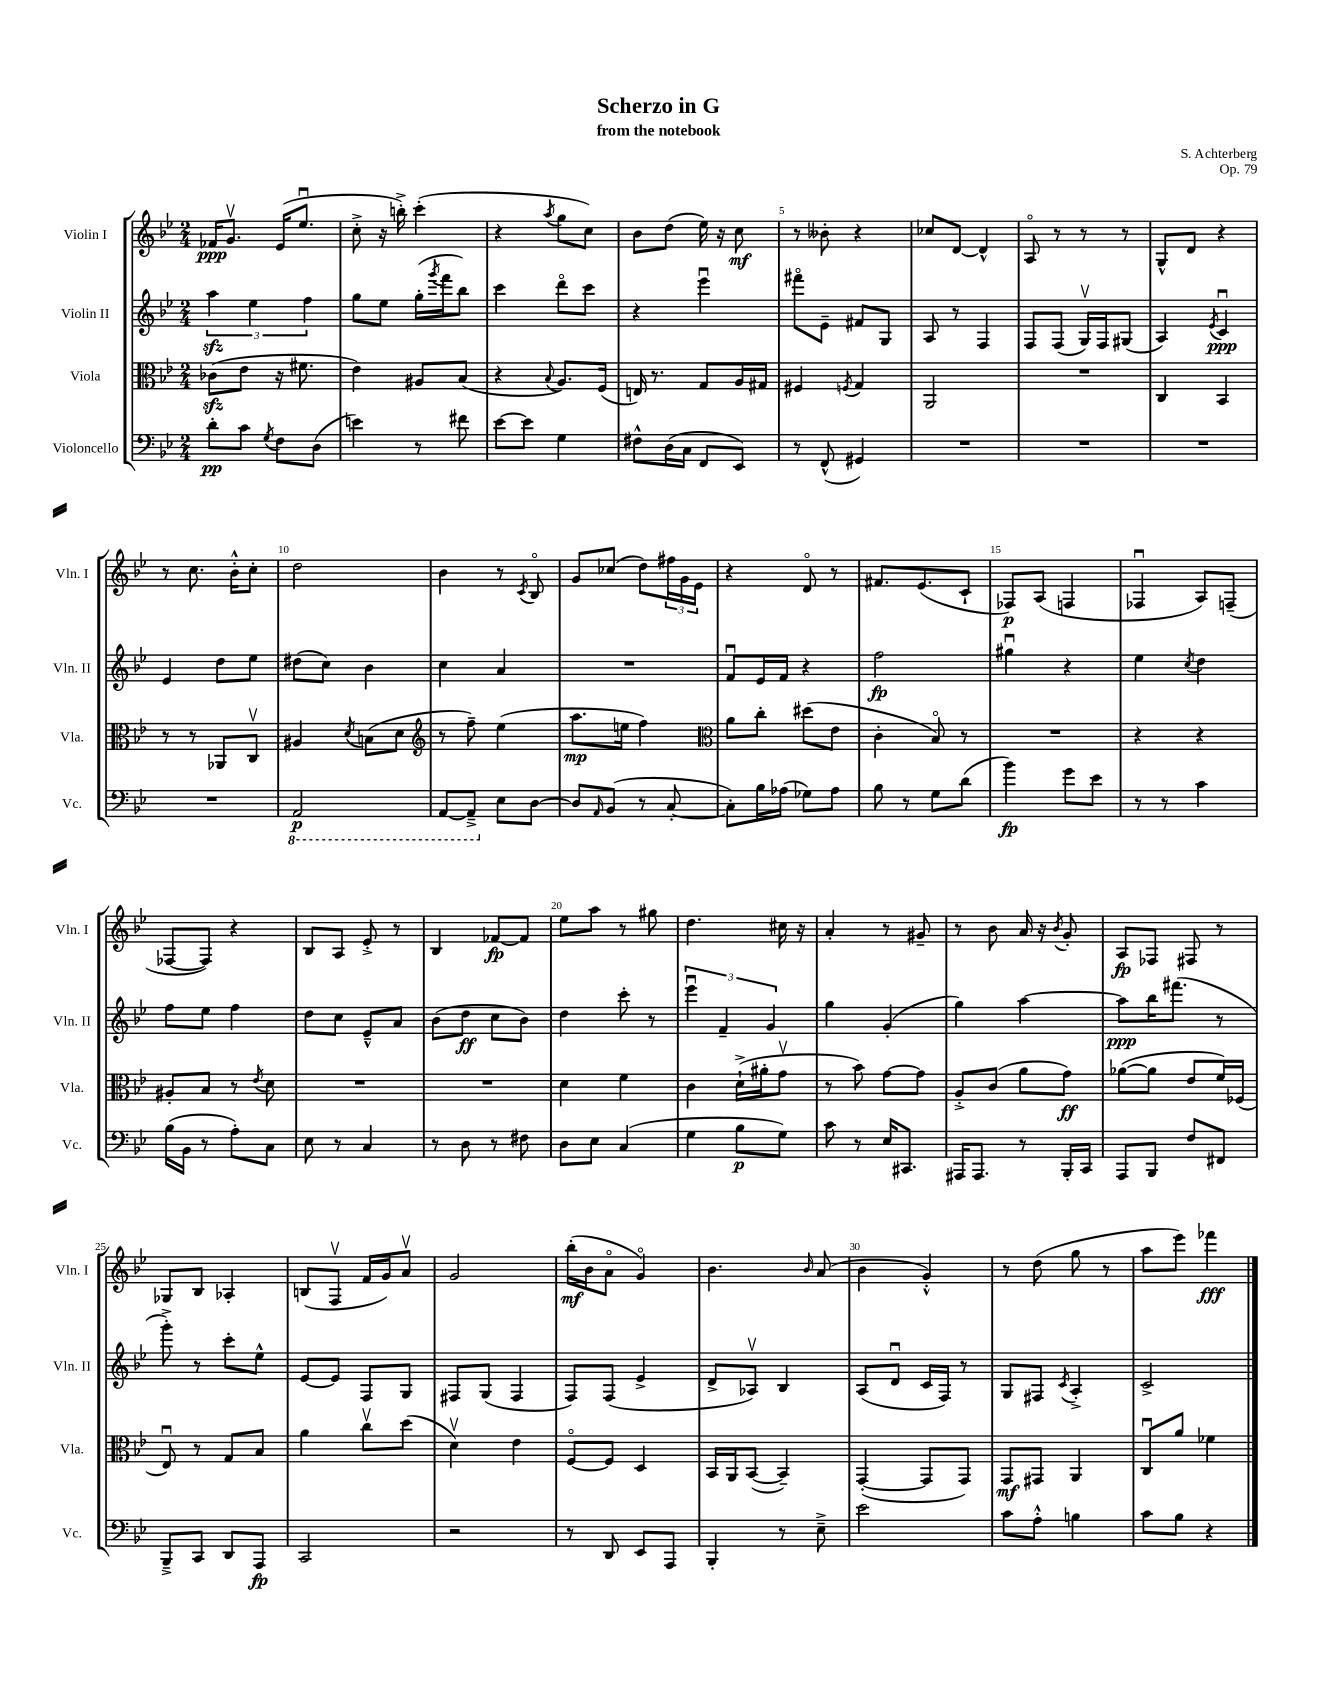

**kern	**kern	**kern	**kern
*staff4	*staff3	*staff2	*staff1
*clefF4	*clefC3	*clefG2	*clefG2
*k[b-e-]	*k[b-e-]	*k[b-e-]	*k[b-e-]
*M2/4	*M2/4	*M2/4	*M2/4
8d'	(8c-	6aa	16f-
.	.	.	8.gv
8c	8e-	.	.
.	.	6ee-	.
8qG	.	.	.
8F	16r	.	(16e-
.	8.f#	.	8.ee-u
.	.	6ff	.
(8D	.	.	.
=	=	=	=
4e)	4e-)	8gg	8cc'^
.	.	8ee-	16r
.	.	.	16bb'^)
8r	8A#	(16gg'	(4ccc'
.	.	8qggg	.
.	.	16fff	.
8f#	(8B-	8bb-)	.
=	=	=	=
[8e-	4r	4ccc	4r
8e-]	.	.	.
.	8qqB-	.	8qaa
4G	8.A)	8dddo	8gg
.	.	8ccc	8cc)
.	(16F	.	.
=	=	=	=
8F#^^	16E)	4r	8b-
.	8.r	.	.
(16D	.	.	(8dd
16C	.	.	.
8FF	8G	4eee-u	16ee-)
.	.	.	16r
8EE-)	16A	.	8cc
.	16G#	.	.
=	=	=	=
8r	4F#	8fff#o	8r
(8FF^^	.	8e-~	8b--'
.	8qF	.	.
4GG#)	4G	8f#	4r
.	.	8G	.
=	=	=	=
2r	2AA	8A	8cc-
.	.	8r	[8d
.	.	4F	4d^^]
=	=	=	=
2r	2r	8F	8Ao
.	.	(8F	8r
.	.	16Gv)	8r
.	.	16F	.
.	.	(8G#	8r
=	=	=	=
2r	4C	4A)	8G^^
.	.	.	8d
.	.	8qe-	.
.	4BB-	4cu	4r
=	=	=	=
2r	8r	4e-	8r
.	8r	.	8.cc
.	8AA-	8dd	.
.	.	.	16b-'^^
.	8Cv	8ee-	8cc'
=	=	=	=
2AAA	4A#	(8dd#	2dd
.	.	8cc)	.
.	8qd	.	.
.	(8B	4b-	.
.	8d	.	.
=	=	=	=
*	*clefG2	*	*
[8AAA	8r	4cc	4b-
8AAA~^]	8ff~)	.	.
8E-	(4ee-	4a	8r
.	.	.	8qc
[8D	.	.	8B-o
=	=	=	=
8D]	8.aa	2r	8g
16qqAA	.	.	.
(8BB-	.	.	(8cc-
.	16ee	.	.
8r	4ff)	.	8dd)
[8C'	.	.	24ff#
.	.	.	24g
.	.	.	24e-
=	=	=	=
*	*clefC3	*	*
8C'])	8a	8fu	4r
16B-	8cc'	16e-	.
(16A-	.	16f	.
8G-)	(8dd#	4r	8do
8A-	8e-	.	8r
=	=	=	=
8B-	4c'	2ff	8.f#
8r	.	.	.
.	.	.	(8.e-
8G	8B-o)	.	.
(8d	8r	.	8c`
=	=	=	=
4b-)	2r	4gg#u	8F-)
.	.	.	(8A
8g	.	4r	4F
8e-	.	.	.
=	=	=	=
8r	4r	4ee-	4F-u
8r	.	.	.
.	.	8qcc	.
4c	4r	4dd	8A)
.	.	.	(8F~
=	=	=	=
(16B-	8A#'	8ff	[8F-
16BB-	.	.	.
8r	8B-	8ee-	8F-])
8A')	8r	4ff	4r
.	8qe-	.	.
8C	8d	.	.
=	=	=	=
8E-	2r	8dd	8B-
8r	.	8cc	8A
4C	.	8e-~^^	8e-'^
.	.	8a	8r
=	=	=	=
8r	2r	(8b-	4B-
8D	.	8dd	.
8r	.	8cc	[8f-
8F#	.	8b-)	8f-]
=	=	=	=
8D	4d	4dd	8ee-
8E-	.	.	8aa
(4C	4f	8ccc'	8r
.	.	8r	8gg#
=	=	=	=
4G	4c	6eee-u	4.dd
.	.	6f~	.
8B-	(16d`^	.	.
.	16a#'	.	.
.	.	6g	.
8G)	8gv	.	16cc#
.	.	.	16r
=	=	=	=
8c	8r	4gg	4a'
8r	8b-)	.	.
16E-	[8g	(4g'	8r
8.CC#	.	.	.
.	8g]	.	8g#~
=	=	=	=
16AAA#	8A'^	4gg)	8r
8.AAA#	.	.	.
.	(8c	.	8b-
8r	8a	[4aa	16a
.	.	.	16r
.	.	.	8qb-
16BBB-'	8g)	.	8g'
16CC	.	.	.
=	=	=	=
8AAA	([8a-	8aa]	8A
8BBB-	8a-]	16bb-	8F-
.	.	(8.fff#	.
8F	8e-	.	8F#
8FF#	16f)	8r	8r
.	(16F-	.	.
=	=	=	=
8BBB-~^	8E-u)	8ggg'^)	8G-
8CC	8r	8r	8B-
8DD	8G	8ccc'	4A-'
8AAA	8B-	8ee-^^	.
=	=	=	=
2CC	4a	[8e-	(8B
.	.	8e-]	8Fv
.	8ccv	8F	16f
.	.	.	16g)
.	(8dd	8G	8av
=	=	=	=
2r	4dv)	8F#	2g
.	.	(8G	.
.	4e-	4F#	.
=	=	=	=
8r	[8Fo	8F)	(16bb-'
.	.	.	16b-
8DD	8F]	(8F	8ao
8EE-	4D	4e-^	4go)
8AAA	.	.	.
=	=	=	=
4BBB-'	16BB-	8d^	4.b-
.	16AA	.	.
.	([8BB-	8A-v)	.
8r	4BB-~])	4B-	.
.	.	.	16qqb-
8E-~^	.	.	(8a
=	=	=	=
2e-	([4GG'	(8A	4b-
.	.	8du	.
.	8GG]	16c	4g'^^)
.	.	16F)	.
.	8GG)	8r	.
=	=	=	=
8c	8GG	8G	8r
8A'^^	8GG#	8F#	(8dd
.	.	8qc	.
4B	4AA	4A'^	8gg
.	.	.	8r
=	=	=	=
8c	8Cu	2c^	8aa
8B-	8a	.	8eee-)
4r	4f-	.	4fff-
==	==	==	==
*-	*-	*-	*-
